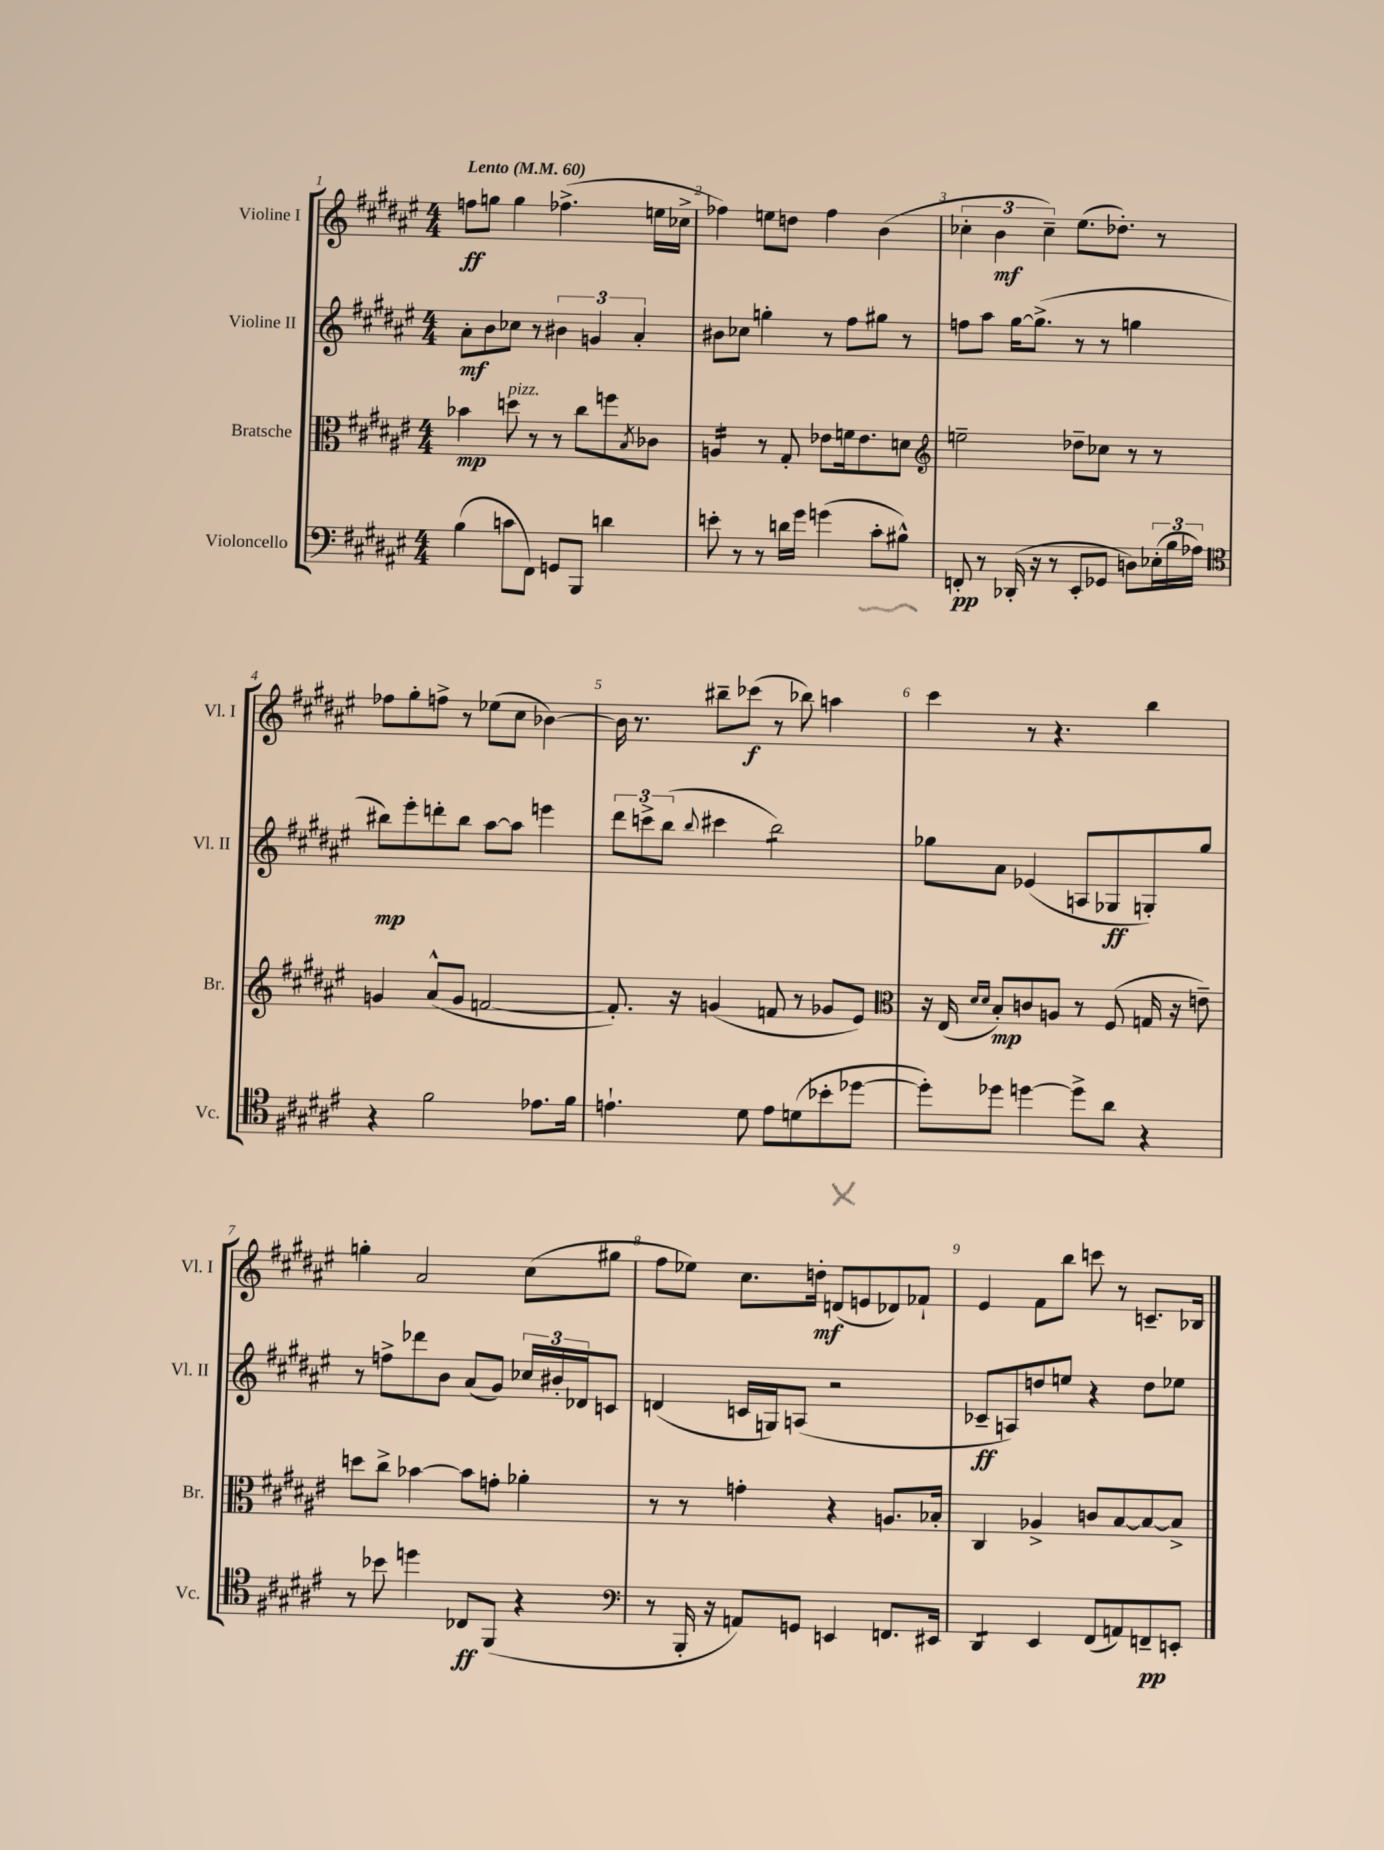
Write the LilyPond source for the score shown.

<<
\new StaffGroup <<
\new Staff = "s0" \with { instrumentName = "Violine I" shortInstrumentName = "Vl. I" } {
    \clef treble \key fis \major \numericTimeSignature \time 4/4 \tempo "Lento" 4 = 60
    f''8\ff g''8 g''4 fes''4.->( e''16 ces''16-> |
    fes''4) e''8 d''8 fes''4 b'4( |
    \tuplet 3/2 { ces''4-. b'4\mf ces''4--) } eis''8.( des''8.-.) r8 |
    fes''8 gis''8-. f''8-> r8 ees''8( cis''8 bes'4~) |
    bes'16 r8. bis''8-- ces'''8\f( r8 bes''8) a''4 |
    cis'''4 r8 r4. b''4 |
    g''4-. ais'2 cis''8( gis''8 |
    fis''8 ees''8) cis''8. d''16-.\mf d'8( e'8 des'8) fes'8-! |
    eis'4 fis'8 b''8 c'''8 r8 c'8.-- bes16 \bar "|." |
}
\new Staff = "s1" \with { instrumentName = "Violine II" shortInstrumentName = "Vl. II" } {
    \clef treble \key fis \major \numericTimeSignature \time 4/4
    ais'8-.\mf b'8 ces''8 r8 \tuplet 3/2 { bis'4 g'4 ais'4-. } |
    bis'8 ces''8 g''4-. r8 fis''8 gis''8 r8 |
    f''8 ais''8 gis''16~ gis''8.->( r8 r8 g''4 |
    bis''8\mp) eis'''8-. d'''8-. bis''8 ais''8~ ais''8 e'''4 |
    \tuplet 3/2 { dis'''8 c'''8-> b''8( } \appoggiatura { b''8 } cis'''4 b''2:8) |
    ges''8 ais'8 ees'4( a8 ges8\ff g8-.) ges''8 |
    r8 f''8-> des'''8 b'8 ais'8( gis'8) \tuplet 3/2 { ces''16 bis'16-. des'16 } c'8 |
    d'4( c'16 g16) a8( r2 |
    ces'8--\ff a8) d''8 e''8 r4 d''8 ees''8 \bar "|." |
}
\new Staff = "s2" \with { instrumentName = "Bratsche" shortInstrumentName = "Br." } {
    \clef alto \key fis \major \numericTimeSignature \time 4/4
    bes'4\mp d''8^\markup { \italic "pizz." } r8 r8 cis''8 f''8 \acciaccatura { b8 } ces'8 |
    a4:16 r8 gis8-. ees'8 f'16 ees'8. d'8 |
    \clef treble e''2-- des''8-- ces''8 r8 r8 |
    g'4 ais'8-^( g'8 f'2~ |
    f'8.-.) r16 g'4( f'8 r8 ges'8 eis'8) |
    \clef alto r16 eis16( \grace { dis'16 dis'16 } b8-.\mp) c'8 a8 r8 fis8( g16 r16 e'8--) |
    d''8 cis''8-> bes'4~ bes'8 g'8-. aes'4-. |
    r8 r8 g'4-. r4 a8. bes16-. |
    cis4 aes4-> c'8 b8~ b8~ b8-> \bar "|." |
}
\new Staff = "s3" \with { instrumentName = "Violoncello" shortInstrumentName = "Vc." } {
    \clef bass \key fis \major \numericTimeSignature \time 4/4
    b4( c'8 fis,8) g,8 b,,8 d'4 |
    e'8-. r8 r8 d'16 gis'16 g'4( cis'8-. bis8-^) |
    f,8-.\pp r8 des,16-.( r16 r8 eis,8-. ges,8 d8) \tuplet 3/2 { ees16-.( b16 aes16) } |
    \clef tenor r4 fis'2 ees'8. fis'16 |
    e'4.-! dis'8 e'8 d'8( bes'8-. des''8~ |
    des''8-.) des''8 d''4~ d''8-> ais'8 r4 |
    r8 bes'8 d''4 ces8\ff fis,8( r4 |
    \clef bass r8 b,,16-. r16 a,8) g,8 e,4 f,8. eis,16 |
    dis,4:8 eis,4 fis,8( a,8) f,8--\pp e,8-. \bar "|." |
}
>>
>>
\layout { \context { \Score \override BarNumber.break-visibility = ##(#f #t #t) barNumberVisibility = #all-bar-numbers-visible } }
